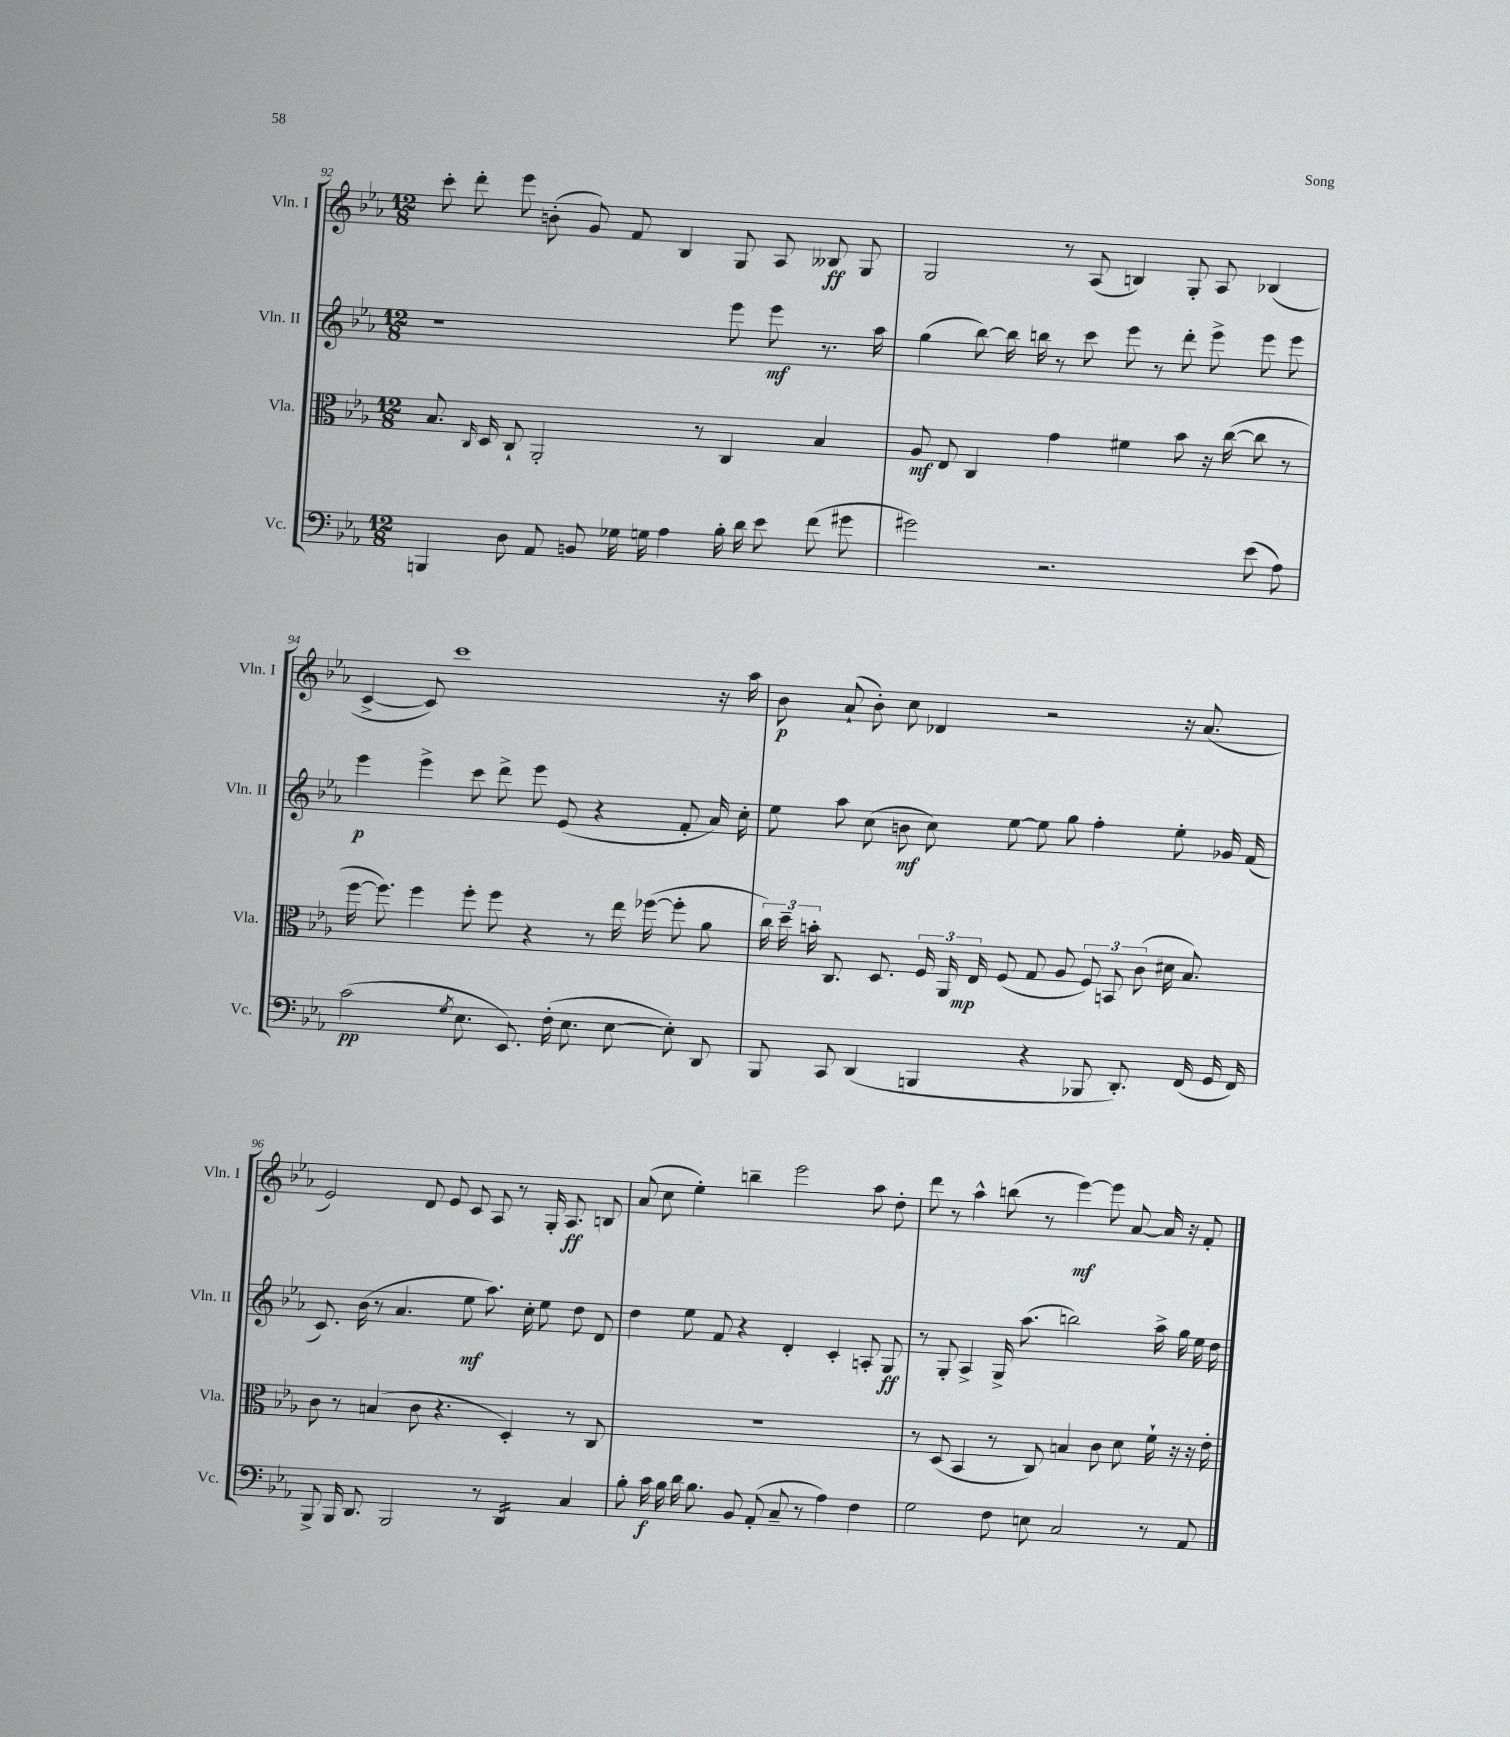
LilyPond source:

<<
\new StaffGroup <<
\new Staff = "s0" \with { instrumentName = "Vln. I" shortInstrumentName = "Vln. I" } {
    \clef treble \key ees \major \numericTimeSignature \time 12/8
    \autoBeamOff c'''8-. d'''8-. ees'''8 b'8-.( g'8) f'8 bes4 g8 aes8 beses8\ff g8 |
    g2 r8 aes8( b4) g8-. aes8 bes4( |
    c'4~-> c'8) c'''1 r16 aes''16 |
    bes'8\p aes'8-!( bes'8-.) c''8 des'4 r2 r16 aes'8.( |
    ees'2) d'8 ees'8 c'8 aes8 r8 g16-. aes8.\ff b8 |
    aes'8( c''8 ees''4-.) b''4-- ees'''2 aes''8 d''8-. |
    d'''8 r8 aes''4-^ b''8( r8 ees'''4~\mf) ees'''8 aes'8~ aes'16 r16 f'8-. \bar "|." |
}
\new Staff = "s1" \with { instrumentName = "Vln. II" shortInstrumentName = "Vln. II" } {
    \clef treble \key ees \major \numericTimeSignature \time 12/8
    \autoBeamOff r1 ees'''8 ees'''8\mf r8. aes''16 |
    g''4( bes''8~) bes''16 b''16 r8 c'''8 ees'''8 r8 d'''8-. ees'''8-> ees'''8 ees'''8 |
    ees'''4\p ees'''4-> c'''8 d'''8-> ees'''8 ees'8( r4 f'8-. aes'16) c''16-. |
    ees''8 aes''8 c''8( b'8\mf c''8) ees''8~ ees''8 g''8 f''4-. ees''8-. ges'16 f'16( |
    c'8.) bes'16( r8 aes'4. ees''8\mf aes''8.) c''16-. ees''8 d''8 d'8 |
    d''4 ees''8 f'8 r4 d'4-. c'4-. a8-. g8\ff |
    r8 g8-. aes4-> g16-> aes''8.( b''2) aes''16-> g''16 ees''16 d''16 \bar "|." |
}
\new Staff = "s2" \with { instrumentName = "Vla." shortInstrumentName = "Vla." } {
    \clef alto \key ees \major \numericTimeSignature \time 12/8
    \autoBeamOff bes8. \grace { c16 } d16 c8-! aes,2-. r8 c4 bes4 |
    aes8\mf ees8 c4 g'4 fis'4 bes'8 r16 c''16~( c''8 r8 |
    f''16~ f''8.) f''4 f''8-. f''8 r4 r8 ees''16 fes''16~( fes''8-. aes'8 |
    \tuplet 3/2 { c''16) d''16-- b'16-. } c8. d8. \tuplet 3/2 { f16 aes,16 ees16\mp } f8( g8 aes8 \tuplet 3/2 { f8) b,8 c'8( } dis'16 bes8.) |
    c'8 r8 b4( c'8 r4. d4-.) r8 c8 |
    R1. |
    r8 d8( bes,4 r8 c8) b4 c'8 d'8 f'16-! r16 r16 ees'16-. \bar "|." |
}
\new Staff = "s3" \with { instrumentName = "Vc." shortInstrumentName = "Vc." } {
    \clef bass \key ees \major \numericTimeSignature \time 12/8
    \autoBeamOff b,,4 d8 aes,8 b,8 ges16 g16 aes4 bes16-. d'16 ees'8 f'8( gis'8 |
    gis'2) r2. ees'8( aes8) |
    c'2\pp( \acciaccatura { g8 } ees8. ees,8.) f16-.( ees8. ees8~ ees8-.) d,8 |
    bes,,8 c,8 d,4( b,,4 r4 bes,,8 d,8.-.) f,16( g,16 f,16) |
    bes,,8-> bes,,16 d,8. bes,,2 r8 d,4:16 c4 |
    bes8-. c'16\f bes16 d'16 bes8. bes,8 aes,8-.( c8-- r8 aes4) f4 |
    g2 f8 e8 c2 r8 aes,8 \bar "|." |
}
>>
>>
\layout { \context { \Score currentBarNumber = #92 } }
